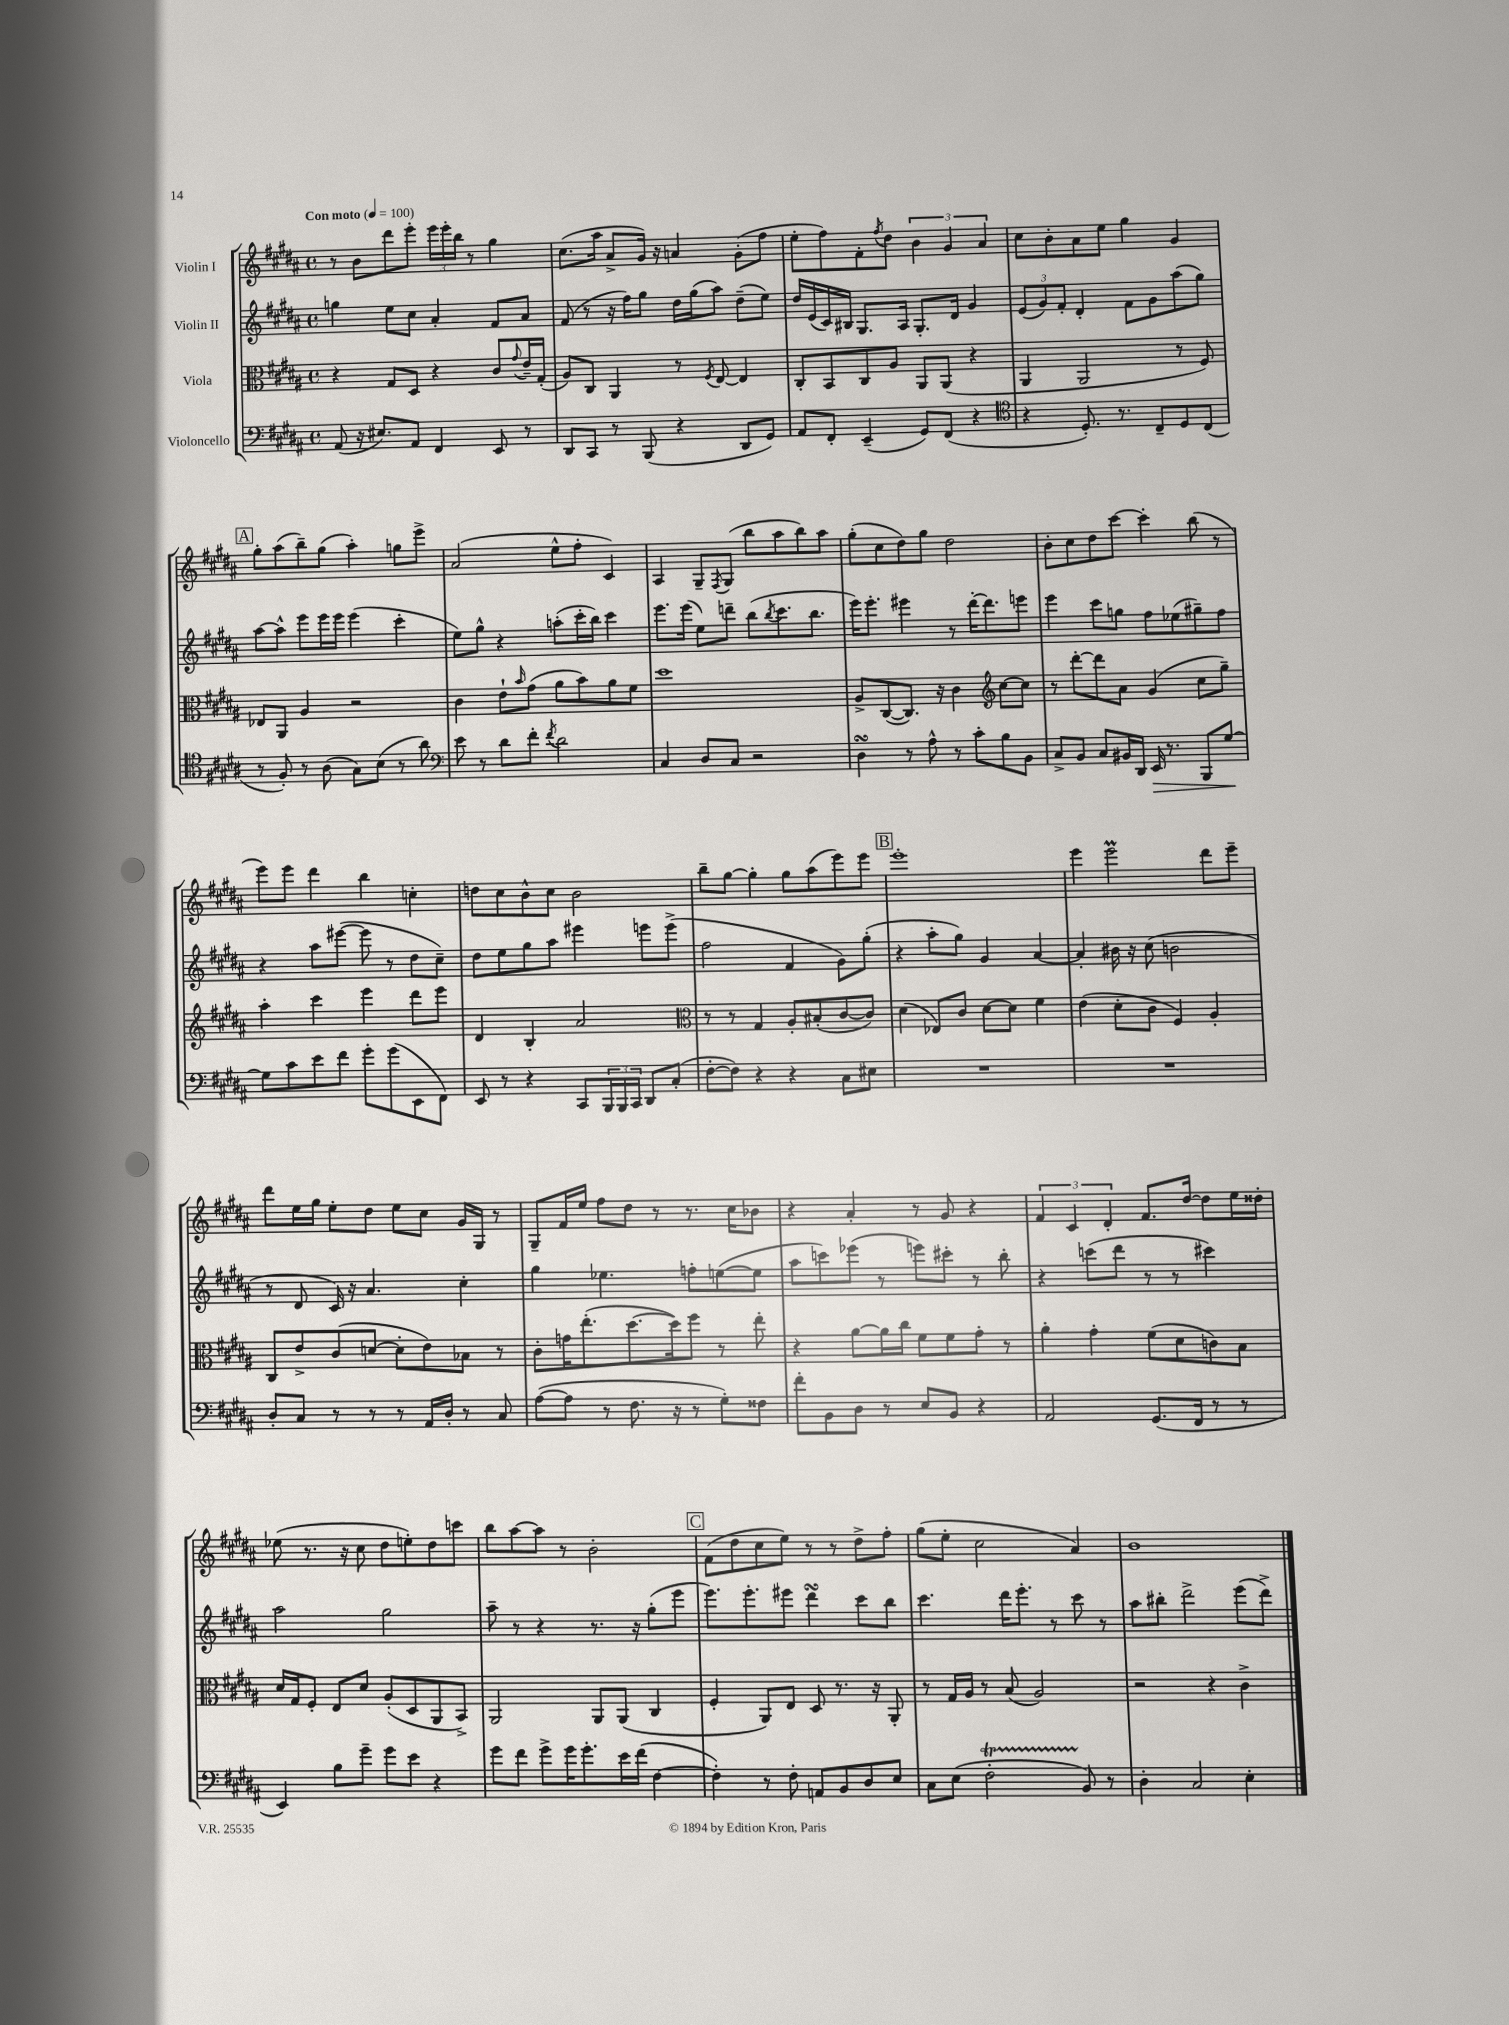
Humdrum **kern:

**kern	**kern	**kern	**kern
*staff4	*staff3	*staff2	*staff1
*clefF4	*clefC3	*clefG2	*clefG2
*k[f#c#g#d#a#]	*k[f#c#g#d#a#]	*k[f#c#g#d#a#]	*k[f#c#g#d#a#]
*M4/4	*M4/4	*M4/4	*M4/4
*met(c)	*met(c)	*met(c)	*met(c)
*MM100	*MM100	*MM100	*MM100
(8AA#	4r	4gg	8r
16r	.	.	8b
8.E#)	.	.	.
.	8G#	8ee	8ddd#
8AA#	8D#	8cc#	8eee'
4FF#	4r	4a#'	24eee
.	.	.	24eee'
.	.	.	24bb
.	.	.	8r
8EE	8c#	8f#	4gg#
.	8qqg#	.	.
8r	16e~	8a#	.
.	(16G#'	.	.
=	=	=	=
8DD#	8A#)	(8f#	(8.cc#
8CC#	8C#	8r	.
.	.	.	16aa#
8r	4AA#	16r	8a#^
.	.	16ff#)	.
(8BBB	.	8gg#	16g#)
.	.	.	16r
4r	8r	16dd#	4a
.	.	(16gg#	.
.	8qF#	.	.
.	[8E	8aa#)	.
8DD#	4E]	(8dd#~	(8g#'
8GG#)	.	8ee)	8ff#
=	=	=	=
8AA#	8C#'	16dd#	8ee'
.	.	(16e	.
8FF#'	8BB	16c#)	8ff#)
.	.	16B#	.
(4EE~	8C#	8.G#	8f#'
.	.	.	8qff#
.	8A#	.	8dd#
.	.	16A#	.
8GG#)	8AA#	8.G#'	6b
(8FF#	(8AA#	.	.
.	.	.	6g#
.	.	16d#	.
4r	4r	4g#	.
.	.	.	6a#
=	=	=	=
*clefC4	*	*	*
4r	4AA#	(12e	8cc#
.	.	12g#)	.
.	.	.	8b'
.	.	12f#'	.
8.D#')	2AA#	4d#'	8a#
.	.	.	8ee
8.r	.	.	.
.	.	8f#	4gg#
8C#~	.	8g#	.
8D#	8r	(8aa#	4g#
(8C#	8F#)	8gg#)	.
=	=	=	=
8r	8E-	[8aa#	8gg#'
8F#')	8AA#	8aa#^^]	(8aa#
8r	4A#	8eee	8bb~)
(8A#	.	16eee	(8gg#
.	.	16eee	.
8G#)	2r	(4eee	4aa#')
(8B	.	.	.
8r	.	4ccc#'	8gg
8a#)	.	.	8eee^
=	=	=	=
*clefF4	*	*	*
8e	4c#	8ee)	(2a#
8r	.	8gg#^^	.
8d#	8e`	4r	.
.	16qqb	.	.
8f#'	(8g#	.	.
8qf#	.	.	.
2d#	8a#	(8aa'	8ee^^
.	8b)	16ccc#'	8ff#'
.	.	16bb)	.
.	8a#	4ccc#	4c#)
.	8f#	.	.
=	=	=	=
4C#	1dd#	8.eee	4A#
.	.	(16eee	.
8D#	.	8ee)	8G#~
.	.	.	8qF#
8C#	.	8ddd~	(8G#
2r	.	(8bb	8bb
.	.	8qbb	.
.	.	8.ccc#	8aa#
.	.	.	8bb)
.	.	8.bb	.
.	.	.	8aa#
=	=	=	=
4D#	8A#^	16eee)	(8gg#'
.	.	8.eee'	.
.	([8C#	.	8cc#
8r	8.C#])	4eee#	8dd#)
8A#^^	.	.	8gg#
.	16r	.	.
8r	4c#	8r	2dd#
8c#'	.	[16ddd#'	.
.	.	8.ddd#]	.
*	*clefG2	*	*
8B	[8cc#	.	.
8BB	8cc#]	8eee	.
=	=	=	=
8C#^	8r	4eee	8b'
8BB	[8ddd#'	.	8cc#
8C#	8ddd#]	8ccc#	8dd#
16BB#	8a#	8gg	[8ccc#
16DD#	.	.	.
16EE	(4g#	8ff#	4ccc#']
8.r	.	.	.
.	.	(8ee-	.
8BBB	8cc#	8gg#~)	(8bb
[8G#	8gg#~)	8ff#	8r
=	=	=	=
8G#]	4aa#'	4r	8eee)
8c#	.	.	8eee
8e	4ccc#	8aa#	4ddd#
8f#	.	([8eee#	.
8g#'	4eee	8eee#]	4bb
(8g#	.	8r	.
8EE	8ddd#	8dd#	4cc'
8FF#)	8eee	8cc#~)	.
=	=	=	=
8EE	4d#	8dd#	8dd
8r	.	8ee	8cc#
4r	4B'	8gg#	8b^^
.	.	8aa#	8cc#
8CC#	2a#	4eee#	2b
24BBB	.	.	.
24BBB	.	.	.
24CC#	.	.	.
8DD#	.	8eee	.
(8C#'	.	(8eee^	.
=	=	=	=
*	*clefC3	*	*
[8F#'	8r	2ff#	8bb~
8F#])	8r	.	[8gg#
4r	4G#	.	4gg#']
4r	8A#'	4f#	8gg#
.	(8B#'	.	(8aa#
8C#	[8c#	8g#)	8eee)
8E#	8c#])	(8gg#'	8eee
=	=	=	=
1r	(4d#	4r	1eee'
.	8E-)	8aa#'	.
.	8c#	8gg#)	.
.	[8d#	4g#	.
.	8d#]	.	.
.	4f#	[4a#	.
=	=	=	=
1r	(4e	4a#']	4eee
.	8d#'	16b#	2eee
.	.	16r	.
.	8c#	(8cc#	.
.	4F#)	2b	.
.	4A#'	.	8ddd#
.	.	.	8eee~
=	=	=	=
8D#'	8C#	8r	8ddd#
8C#	8e^	8d#	16ee
.	.	.	16gg#
8r	(8c#	16c#)	8ee'
.	.	16r	.
8r	[8d	4.a#	8dd#
8r	8d']	.	8ee
16AA#	8e)	.	8cc#
16D#'	.	.	.
8r	8B-	4cc#'	16g#
.	.	.	16G#
8C#	8r	.	8r
=	=	=	=
([8A#	8c#'	4gg#	8G#~
8A#]	16g	.	16f#
.	(8.ee'	.	16ee
8r	.	4.ee-	8ff#
8.F#	[8.dd#	.	8dd#
.	.	.	8r
16r	16dd#])	.	.
8r	8ff#	8ff'	8.r
8G#')	8r	([8ee	.
.	.	.	16cc#
8F##	8ee'	8ee]	8b-
=	=	=	=
8f#'	4r	8aa#	4r
8BB	.	8ccc)	.
8D#	[8a#	(8eee-	4a#'
8r	16a#]	8r	.
.	16cc#	.	.
8E	8f#	8eee)	8r
8BB	8f#	8ccc#'	8g#
4r	8g#'	8r	4r
.	8r	8bb'	.
=	=	=	=
2AA#	4a#'	4r	6f#
.	.	.	6c#
.	4g#'	(8ccc	.
.	.	.	6d#'
.	.	8ddd#	.
(8.GG#	(8f#	8r	8.f#
.	8d#	8r	.
16FF#	.	.	[16dd#
8r	8c)	4ccc#)	8dd#]
8r	8B	.	16ee
.	.	.	16dd##'
=	=	=	=
4EE)	16d#	2aa#	(8ee-
.	16G#	.	.
.	8F#'	.	8.r
8B	8E	.	.
.	.	.	16r
8g#~	8d#	.	8cc#
8g#	(8A#'	2gg#	8dd#
8e	8D#	.	8ee')
4r	8AA#	.	8dd#
.	8BB^)	.	8ccc
=	=	=	=
8g#	2AA#	8aa#~	8bb
8f#	.	8r	[8aa#
8g#^	.	4r	8aa#]
16g#	.	.	8r
8.g#'	.	.	.
.	8AA#	8.r	2b'
16e	(8AA#	.	.
(16f#	.	16r	.
[4F#	4C#	(8gg#'	.
.	.	8eee	.
=	=	=	=
4F#'])	4F#'	8.eee)	(8f#
.	.	.	8dd#
.	.	8.eee'	.
8r	8AA#)	.	8cc#
8F#'	8E	8eee#	8ee)
8AA	8D#	4ddd#	8r
8BB	8.r	.	8r
8D#	.	8ccc#	8dd#^
.	16r	.	.
8E	8AA#'	8bb	8ff#'
=	=	=	=
8C#	8r	4.ccc#	(8gg#
(8E	16G#	.	8ee'
.	16A#	.	.
2F#'	8r	.	2cc#
.	(8B	16ddd#	.
.	.	8.eee'	.
.	2A#)	.	.
.	.	8r	.
8BB)	.	8ccc#	4a#)
8r	.	8r	.
=	=	=	=
4D#'	2r	8aa#	1b
.	.	8bb#'	.
2C#	.	2ddd#^	.
.	4r	.	.
4E'	4c#^	(8eee	.
.	.	8ddd#^)	.
==	==	==	==
*-	*-	*-	*-
